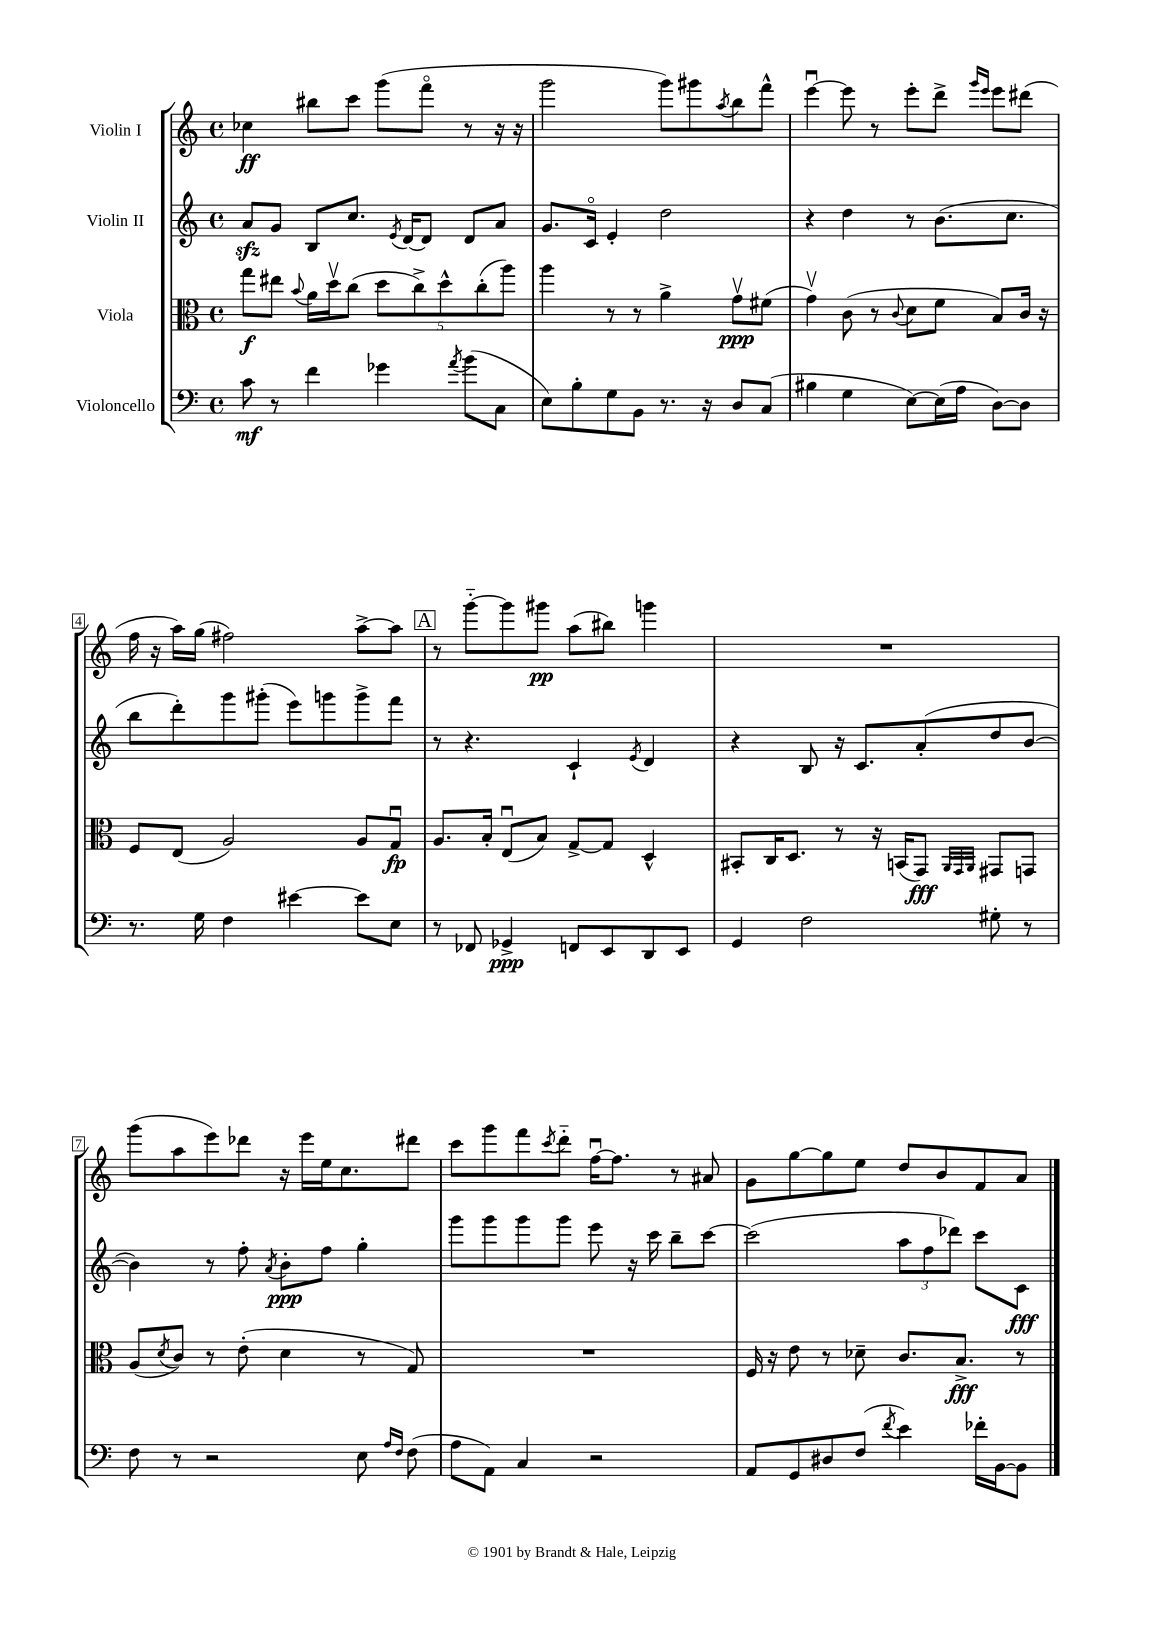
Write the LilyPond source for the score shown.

<<
\new StaffGroup <<
\new Staff = "s0" \with { instrumentName = "Violin I" } {
    \clef treble \key c \major \defaultTimeSignature \time 4/4
    ces''4\ff bis''8 c'''8 g'''8( f'''8\flageolet r8 r16 r16 |
    g'''2 g'''8) gis'''8 \acciaccatura { a''8 } b''8 f'''8-^ |
    e'''4~\downbow e'''8 r8 e'''8-. d'''8-> \grace { g'''16 e'''16 } e'''8 dis'''8( |
    f''16 r16 a''16) g''16( fis''2) a''8~-> a''8 |
    \mark \markup { \box "A" } r8 g'''8~-_ g'''8 gis'''8\pp a''8( bis''8) g'''4 |
    R1 |
    g'''8( a''8 e'''8) des'''8 r16 e'''16 e''16 c''8. dis'''8 |
    c'''8 g'''8 f'''8 \acciaccatura { c'''8 } d'''8-_ f''16~\downbow f''8. r8 ais'8 |
    g'8 g''8~ g''8 e''8 d''8 b'8 f'8 a'8 \bar "|." |
}
\new Staff = "s1" \with { instrumentName = "Violin II" } {
    \clef treble \key c \major \defaultTimeSignature \time 4/4
    a'8\sfz g'8 b8 c''8. \acciaccatura { e'8 } d'16~ d'8 d'8 a'8 |
    g'8. c'16\flageolet e'4-. d''2 |
    r4 d''4 r8 b'8.( c''8. |
    b''8 d'''8-.) g'''8 gis'''8-.( e'''8) g'''8 g'''8-> f'''8 |
    \mark \markup { \box "A" } r8 r4. c'4-! \acciaccatura { e'8 } d'4 |
    r4 b8 r16 c'8. a'8-.( d''8 b'8~ |
    b'4) r8 f''8-. \acciaccatura { a'8 } b'8-.\ppp f''8 g''4-. |
    g'''8 g'''8 g'''8 g'''8 e'''8 r16 c'''16 b''8-- c'''8~ |
    c'''2( \tuplet 3/2 { a''8 f''8 des'''8) } c'''8 c'8\fff \bar "|." |
}
\new Staff = "s2" \with { instrumentName = "Viola" } {
    \clef alto \key c \major \defaultTimeSignature \time 4/4
    g''8\f eis''8 \appoggiatura { b'8 } a'16 d''16\upbow c''8( \tuplet 5/4 { d''8 c''8->) d''8-^ c''8-.( a''8) } |
    a''4 r8 r8 a'4-> g'8\upbow\ppp fis'8( |
    g'4\upbow) c'8( r8 \appoggiatura { c'8 } d'8 f'8 b8) c'16 r16 |
    f8 e8( a2) a8 g8\downbow\fp |
    \mark \markup { \box "A" } a8. b16-. e8\downbow( b8) g8~-> g8 d4-^ |
    bis,8-. c16 d8. r8 r16 b,16( g,8\fff) \grace { a,32 g,32 a,32 } gis,8 g,8 |
    a8( \acciaccatura { d'8 } c'8) r8 e'8-.( d'4 r8 g8) |
    R1 |
    f16 r16 e'8 r8 des'8-- c'8. b8.->\fff r8 \bar "|." |
}
\new Staff = "s3" \with { instrumentName = "Violoncello" } {
    \clef bass \key c \major \defaultTimeSignature \time 4/4
    c'8\mf r8 f'4 ges'4 \acciaccatura { a'8 } b'8( c8 |
    e8) b8-. g8 b,8 r8. r16 d8 c8( |
    bis4 g4 e8~) e16( a16 d8~) d8 |
    r8. g16 f4 eis'4~ eis'8 e8 |
    \mark \markup { \box "A" } r8 fes,8 ges,4->\ppp f,8 e,8 d,8 e,8 |
    g,4 f2 gis8-. r8 |
    f8 r8 r2 e8 \grace { a16 f16 } f8( |
    a8 a,8) c4 r2 |
    a,8 g,8 dis8 f8( \acciaccatura { f'8 } e'4) fes'16-. b,16~ b,8 \bar "|." |
}
>>
>>
\layout { \context { \Score \override BarNumber.stencil = #(make-stencil-boxer 0.1 0.3 ly:text-interface::print) } }
